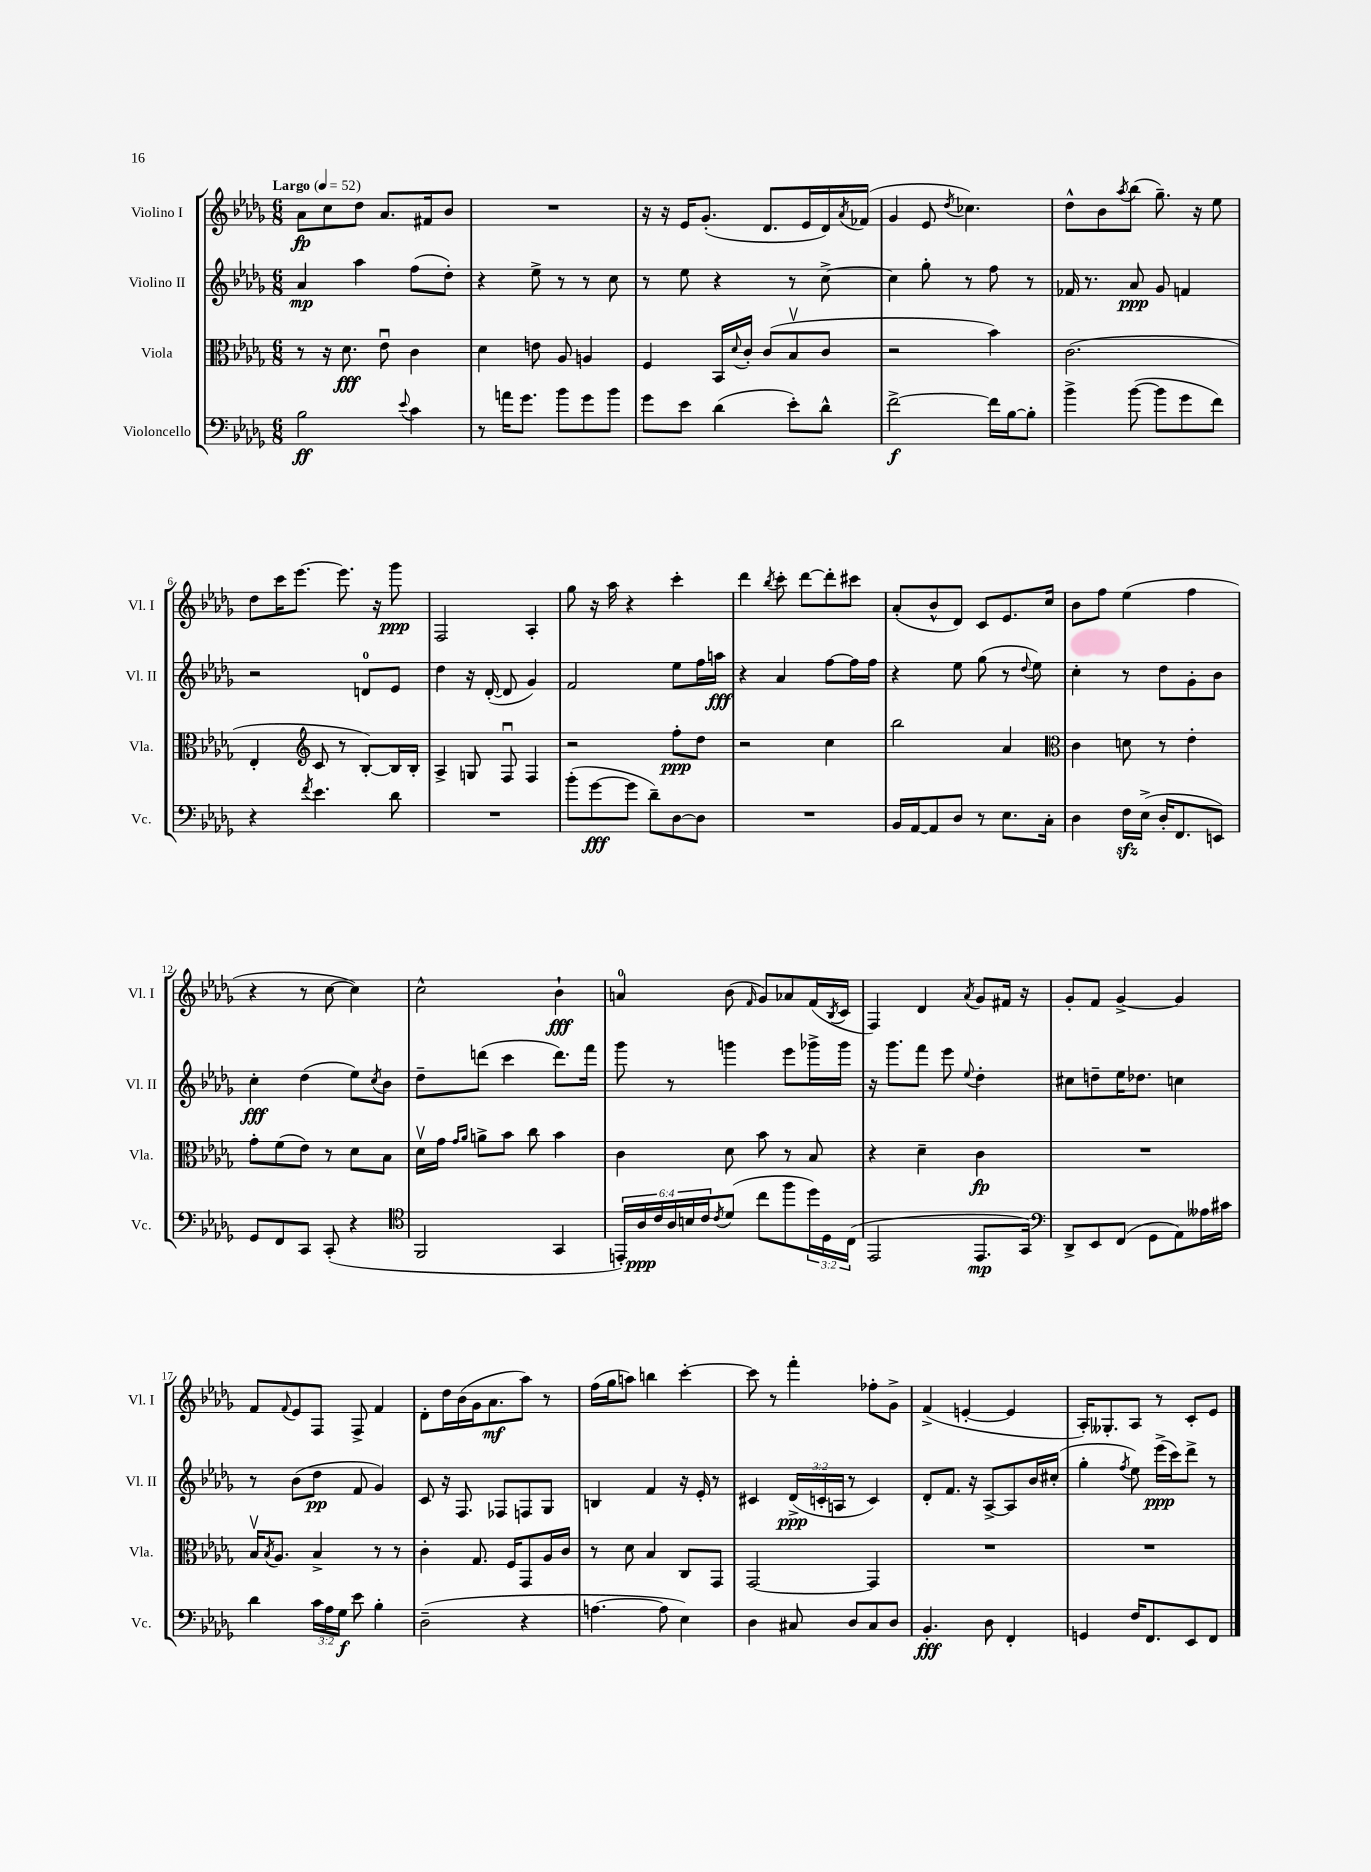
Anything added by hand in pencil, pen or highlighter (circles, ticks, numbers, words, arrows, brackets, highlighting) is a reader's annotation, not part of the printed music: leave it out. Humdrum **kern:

**kern	**dynam	**kern	**dynam	**kern	**dynam	**kern	**dynam
*part4	*part4	*part3	*part3	*part2	*part2	*part1	*part1
*staff4	*staff4	*staff3	*staff3	*staff2	*staff2	*staff1	*staff1
*I"Violoncello	*	*I"Viola	*	*I"Violino II	*	*I"Violino I	*
*I'Vc.	*	*I'Vla.	*	*I'Vl. II	*	*I'Vl. I	*
*clefF4	*	*clefC3	*	*clefG2	*	*clefG2	*
*k[b-e-a-d-g-]	*	*k[b-e-a-d-g-]	*	*k[b-e-a-d-g-]	*	*k[b-e-a-d-g-]	*
*M6/8	*	*M6/8	*	*M6/8	*	*M6/8	*
*MM52	*	*MM52	*	*MM52	*	*MM52	*
=1	=1	=1	=1	=1	=1	=1	=1
!	!	!	!	!	!	!LO:TX:a:B:t=Largo	!
2B-\	ff	8r	.	4a-/	mp	8a-\L	fp
.	.	16r	.	.	.	8cc\	.
.	.	8.d-\	fff	.	.	.	.
.	.	.	.	4aa-\	.	8dd-\J	.
.	.	8e-u\	.	.	.	8.a-/L	.
8qqe-/	.	.	.	.	.	.	.
4c\	.	4c\	.	(8ff\L	.	.	.
.	.	.	.	.	.	16f#X/k	.
.	.	.	.	8dd-'\J)	.	8b-/J	.
=2	=2	=2	=2	=2	=2	=2	=2
8r	.	4d-\	.	4r	.	2.r	.
16an\KL	.	.	.	.	.	.	.
8.g-\J	.	.	.	.	.	.	.
.	.	8en\	.	8ee-^\	.	.	.
8b-\L	.	8A-/	.	8r	.	.	.
8g-\	.	4An/	.	8r	.	.	.
8b-\J	.	.	.	8cc\	.	.	.
=3	=3	=3	=3	=3	=3	=3	=3
8g-\L	.	4F/	.	8r	.	16r	.
.	.	.	.	.	.	16r	.
8e-\J	.	.	.	8ee-\	.	16e-/KL	.
.	.	.	.	.	.	(8.g-'/J	.
(4d-\	.	16BB-/LL	.	4r	.	.	.
.	.	8qqd-/	.	.	.	.	.
.	.	16c'/JJ	.	.	.	.	.
.	.	(8c/L	.	.	.	8.d-/L	.
8e-'\L)	.	8B-v/	.	8r	.	.	.
.	.	.	.	.	.	16e-/L	.
8d-^^\J	.	8c/J	.	[8cc^\	.	16d-/)	.
.	.	.	.	.	.	8qa-/	.
.	.	.	.	.	.	(16f-X/JJ	.
=4	=4	=4	=4	=4	=4	=4	=4
[2f^\	f	2r	.	4cc\]	.	4g-/	.
.	.	.	.	8gg-'\	.	8e-/	.
.	.	.	.	.	.	8qdd-/	.
.	.	.	.	8r	.	4.cc-X\)	.
16f\LL]	.	4b-\)	.	8ff\	.	.	.
[16B-\J	.	.	.	.	.	.	.
8B-'\J]	.	.	.	8r	.	.	.
=5	=5	=5	=5	=5	=5	=5	=5
4b-^\	.	(2.c\	.	16f-X/	.	8dd-^^\L	.
.	.	.	.	8.r	.	.	.
.	.	.	.	.	.	8b-\	.
.	.	.	.	.	.	8qaa-/	.
([8b-\	.	.	.	8a-/	ppp	(8bb-\J	.
8b-\L]	.	.	.	8g-/	.	8.gg-~\)	.
8g-\	.	.	.	4fn/	.	.	.
.	.	.	.	.	.	16r	.
8f\J)	.	.	.	.	.	8ee-\	.
!!LO:LB:g=z
=6	=6	=6	=6	=6	=6	=6	=6
4r	.	4E-'/	.	2r	.	8dd-\L	.
.	.	.	.	.	.	16ccc\K	.
.	.	.	.	.	.	[8.eee-\J	.
8qf/	.	.	.	.	.	.	.
*	*	*clefG2	*	*	*	*	*
4.e-\	.	8c/	.	.	.	.	.
.	.	8r	.	.	.	8.eee-\]	.
.	.	[8B-'/L)	.	8dn/L	.	.	.
.	.	.	.	.	.	16r	.
8d-\	.	16B-/L]	.	8e-/J	.	8ggg-\	ppp
.	.	16B-'/JJ	.	.	.	.	.
=7	=7	=7	=7	=7	=7	=7	=7
2.r	.	4A-^/	.	4dd-\	.	2F/	.
.	.	8Gn/	.	16r	.	.	.
.	.	.	.	([16d-'/	.	.	.
.	.	8Fu/	.	8d-/]	.	.	.
.	.	4F/	.	4g-/)	.	4A-'/	.
=8	=8	=8	=8	=8	=8	=8	=8
(8b-'\L	.	2r	.	2f/	.	8gg-\	.
[8g-\	fff	.	.	.	.	16r	.
.	.	.	.	.	.	16aa-\	.
8g-\J]	.	.	.	.	.	4r	.
8d-~\L)	.	.	.	.	.	.	.
[8D-\	.	8ff'\L	ppp	8ee-\L	.	4ccc'\	.
8D-\J]	.	8dd-\J	.	16ff\L	.	.	.
.	.	.	.	16aan\JJ	fff	.	.
=9	=9	=9	=9	=9	=9	=9	=9
2.r	.	2r	.	4r	.	4ddd-\	.
.	.	.	.	.	.	8qbb-/	.
.	.	.	.	4a-/	.	8ccc'\	.
.	.	.	.	.	.	[8ddd-\L	.
.	.	4cc\	.	[8ff\L	.	8ddd-'\]	.
.	.	.	.	16ff\L]	.	8ccc#X\J	.
.	.	.	.	16ff\JJ	.	.	.
=10	=10	=10	=10	=10	=10	=10	=10
16BB-/LL	.	2bb-\	.	4r	.	(8a-'/L	.
[16AA-/J	.	.	.	.	.	.	.
8AA-/]	.	.	.	.	.	8b-^^/	.
8D-/J	.	.	.	8ee-\	.	8d-/J)	.
8r	.	.	.	(8gg-\	.	8c/L	.
8.E-\L	.	4a-/	.	8r	.	8.e-/	.
.	.	.	.	8qqdd-/	.	.	.
.	.	.	.	8ee-\)	.	.	.
16C'\Jk	.	.	.	.	.	16cc/Jk	.
=11	=11	=11	=11	=11	=11	=11	=11
*	*	*clefC3	*	*	*	*	*
4D-\	.	4c\	.	4cc'\	.	8b-\L	.
.	.	.	.	.	.	8ff\J	.
16Fzz\LL	.	8dn\	.	8r	.	(4ee-\	.
(16E-^\JJ	.	.	.	.	.	.	.
16D-'/KL	.	8r	.	8dd-\L	.	.	.
8.FF/	.	.	.	.	.	.	.
.	.	4e-'\	.	8g-'\	.	4ff\	.
8EEn/J)	.	.	.	8b-\J	.	.	.
!!LO:LB:g=z
=12	=12	=12	=12	=12	=12	=12	=12
8GG-/L	.	8g-'\L	.	4cc'\	fff	4r	.
8FF/	.	(8f\	.	.	.	.	.
8CC/J	.	8e-\J)	.	(4dd-\	.	8r	.
(8CC'/	.	8r	.	.	.	[8cc\	.
4r	.	8d-\L	.	8ee-\L)	.	4cc\])	.
.	.	.	.	8qcc/	.	.	.
.	.	8B-\J	.	8b-\J	.	.	.
=13	=13	=13	=13	=13	=13	=13	=13
*clefC4	*	*	*	*	*	*	*
2FF/	.	16d-v\LL	.	8dd-~\L	.	2cc^^\	.
.	.	16g-\JJ	.	.	.	.	.
.	.	16qqg-/LL	.	.	.	.	.
.	.	16qqa-/JJ	.	.	.	.	.
.	.	8an^\L	.	(8dddn\J	.	.	.
.	.	8b-\J	.	4ccc\	.	.	.
.	.	8cc\	.	.	.	.	.
4GG-/	.	4b-\	.	8.ddd\L)	.	4b-`\	fff
.	.	.	.	16fff\Jk	.	.	.
=14	=14	=14	=14	=14	=14	=14	=14
24EEn'/LL)	.	4c\	.	8ggg-\	.	4an/	.
24A-/	ppp	.	.	.	.	.	.
24c/	.	.	.	.	.	.	.
24A-/	.	.	.	8r	.	.	.
24Bn/	.	.	.	.	.	.	.
24c/J	.	.	.	.	.	.	.
8qc/	.	.	.	.	.	.	.
(8d-/J	.	8d-\	.	4gggn\	.	(8b-\	.
.	.	.	.	.	.	16qqf/	.
8cc\L	.	8b-\	.	.	.	8g-/L)	.
8ff\	.	8r	.	8eee-\L	.	8a-X/	.
24dd-\L)	.	8B-/	.	16ggg-X^\L	.	(16f/L	.
24D-\	.	.	.	.	.	.	.
.	.	.	.	.	.	8qB-/	.
.	.	.	.	16ggg-\JJ	.	16c/JJ	.
(24C\JJ	.	.	.	.	.	.	.
=15	=15	=15	=15	=15	=15	=15	=15
2EE-/	.	4r	.	16r	.	4F/)	.
.	.	.	.	8.ggg-\L	.	.	.
.	.	4d-~\	.	8fff\J	.	4d-/	.
.	.	.	.	8eee-\	.	.	.
.	.	.	.	8qqee-/	.	8qa-/	.
8.EE-/L	mp	4c\	fp	4dd-'\	.	8g-/L	.
.	.	.	.	.	.	16f#X/Jk	.
16GG-/Jk)	.	.	.	.	.	16r	.
=16	=16	=16	=16	=16	=16	=16	=16
*clefF4	*	*	*	*	*	*	*
8DD-^/L	.	2.r	.	8cc#X\L	.	8g-'/L	.
8EE-/	.	.	.	8ddn~\	.	8f/J	.
(8FF/J	.	.	.	16ee-\K	.	[4g-^/	.
.	.	.	.	8.dd-X\J	.	.	.
8GG-\L	.	.	.	.	.	.	.
8AA-\)	.	.	.	4ccn\	.	4g-/]	.
16A--X\L	.	.	.	.	.	.	.
16c#X\JJ	.	.	.	.	.	.	.
!!LO:LB:g=z
=17	=17	=17	=17	=17	=17	=17	=17
4d-\	.	16B-v/KL	.	8r	.	8f/L	.
.	.	8qB-/	.	.	.	.	.
.	.	8.A-/J	.	.	.	.	.
.	.	.	.	.	.	8qqf/	.
.	.	.	.	(8b-\L	.	8e-/	.
24c\LL	.	4B-^/	.	8dd-\J	pp	8F/J	.
24A-\	.	.	.	.	.	.	.
24G-\JJ	f	.	.	.	.	.	.
8e-\	.	.	.	8f/	.	8F^/	.
4B-'\	.	8r	.	4g-/)	.	4f/	.
.	.	8r	.	.	.	.	.
=18	=18	=18	=18	=18	=18	=18	=18
(2D-~\	.	4c'\	.	8c/	.	8d-'\L	.
.	.	.	.	16r	.	16dd-\L	.
.	.	.	.	8.F/	.	(16b-\	.
.	.	8.G-/	.	.	.	16g-\J	.
.	.	.	.	.	.	8.a-\	mf
.	.	.	.	8F-X/L	.	.	.
.	.	16F/KL	.	.	.	.	.
4r	.	8GG-/	.	8Fn/	.	8aa-\J)	.
.	.	16A-/L	.	8G-/J	.	8r	.
.	.	16c/JJ	.	.	.	.	.
=19	=19	=19	=19	=19	=19	=19	=19
[4.An\	.	8r	.	4Bn/	.	(16ff\LL	.
.	.	.	.	.	.	16gg-\J	.
.	.	8d-\	.	.	.	8aan\J)	.
.	.	4B-/	.	4f/	.	4bbn\	.
8A\]	.	.	.	.	.	.	.
4E-\)	.	8C/L	.	16r	.	[4ccc'\	.
.	.	.	.	16e-'/	.	.	.
.	.	8GG-/J	.	8r	.	.	.
=20	=20	=20	=20	=20	=20	=20	=20
4D-\	.	[2GG-/	.	4c#X/	.	8ccc\]	.
.	.	.	.	.	.	8r	.
8C#X/	.	.	.	(24d-^/LL	ppp	4fff'\	.
.	.	.	.	24cn'/	.	.	.
.	.	.	.	24An/JJ	.	.	.
8D-/L	.	.	.	8r	.	.	.
8C#/	.	4GG-/]	.	4c/)	.	8ff-X'\L	.
8D-/J	.	.	.	.	.	8g-^\J	.
=21	=21	=21	=21	=21	=21	=21	=21
4.BB-'/	fff	2.r	.	8d-'/L	.	(4f^/	.
.	.	.	.	8.f/J	.	.	.
.	.	.	.	.	.	[4en'/	.
.	.	.	.	16r	.	.	.
8D-\	.	.	.	[8A-^/L	.	.	.
4FF'/	.	.	.	8A-/]	.	4e/]	.
.	.	.	.	16b-/L	.	.	.
.	.	.	.	(16cc#X'/JJ	.	.	.
=22	=22	=22	=22	=22	=22	=22	=22
4GGn/	.	2.r	.	4gg-'\	.	16A-'/KL)	.
.	.	.	.	.	.	8.G--X'/	.
.	.	.	.	8qff/	.	.	.
16F/KL	.	.	.	8ee-\)	.	8A-/J	.
8.FF/	.	.	.	.	.	.	.
.	.	.	.	(16eee-^\LL	ppp	8r	.
.	.	.	.	16ccc\J)	.	.	.
8EE-/	.	.	.	8ddd-^\J	.	8c'/L	.
8FF/J	.	.	.	8r	.	8e-/J	.
==	==	==	==	==	==	==	==
*-	*-	*-	*-	*-	*-	*-	*-
